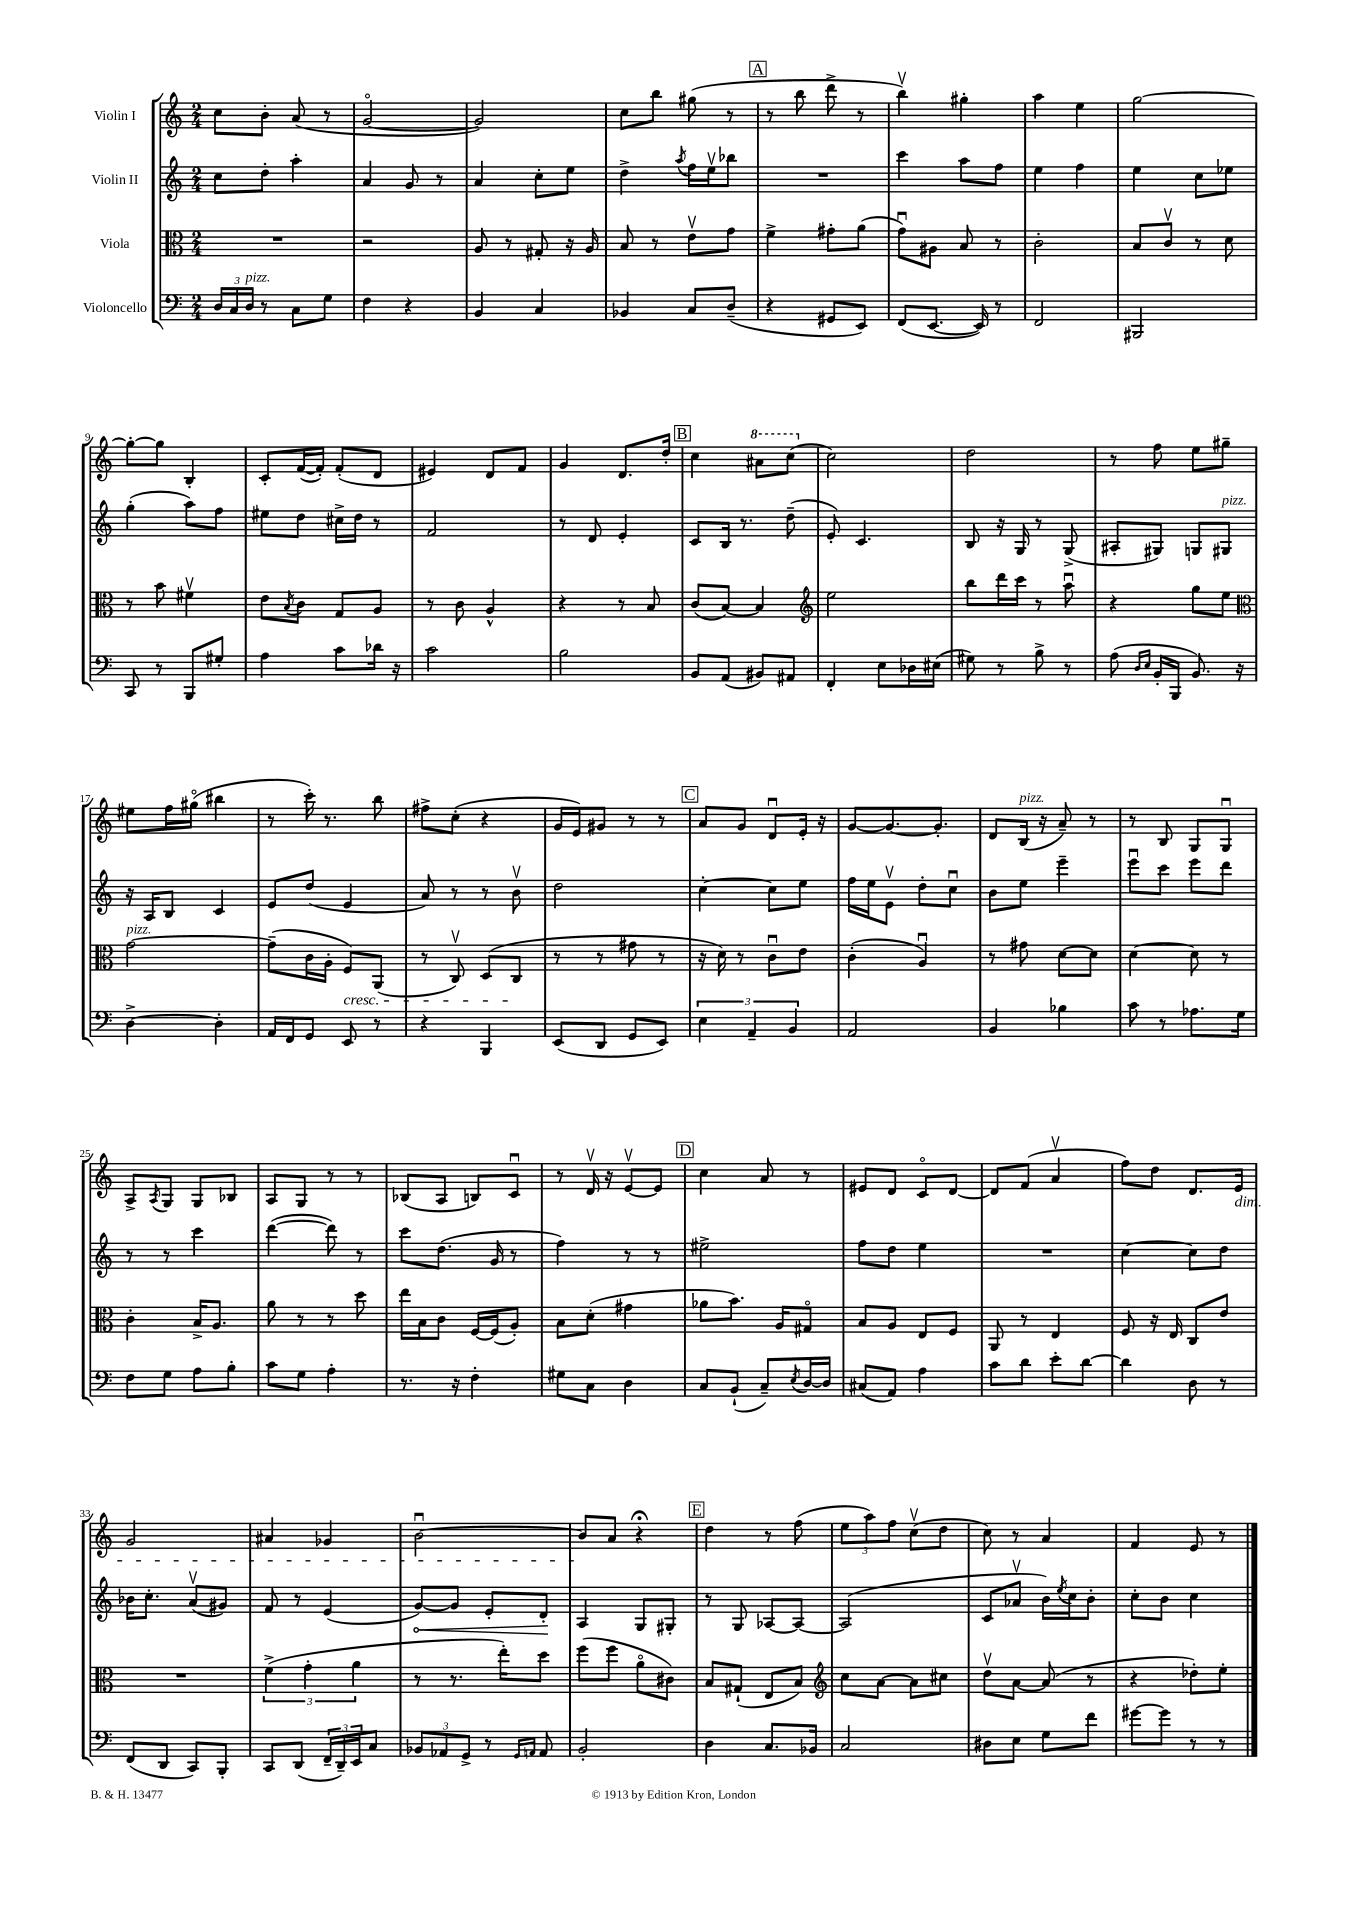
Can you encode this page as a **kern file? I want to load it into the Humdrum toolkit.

**kern	**kern	**kern	**kern
*staff4	*staff3	*staff2	*staff1
*clefF4	*clefC3	*clefG2	*clefG2
*k[]	*k[]	*k[]	*k[]
*M2/4	*M2/4	*M2/4	*M2/4
24D	2r	8cc	8cc
24C	.	.	.
24D	.	.	.
8r	.	8dd'	8b'
8C	.	4aa'	(8a
8G	.	.	8r
=	=	=	=
4F	2r	4a	[2go
4r	.	8g	.
.	.	8r	.
=	=	=	=
4BB	8A	4a	2g])
.	8r	.	.
4C	8G#'	8cc'	.
.	16r	8ee	.
.	16A	.	.
=	=	=	=
4BB-	8B	4dd^	8cc
.	8r	.	8bb
.	.	8qaa	.
8C	8ev	16ff	(8gg#
.	.	16eev	.
(8D~	8g	8bb-	8r
=	=	=	=
4r	4f^	2r	8r
.	.	.	8bb
8GG#	8g#'	.	8ddd^
8EE)	(8a	.	8r
=	=	=	=
(8FF	8gu)	4ccc	4bbv)
[8.EE	8A#	.	.
.	8B	8aa	4gg#'
16EE])	.	.	.
8r	8r	8ff	.
=	=	=	=
2FF	2c'	4ee	4aa
.	.	4ff	4ee
=	=	=	=
2BBB#	8B	4ee	[2gg
.	8cv	.	.
.	8r	8cc	.
.	8d	8ee-	.
=	=	=	=
8CC	8r	(4gg'	8gg'_
8r	8b	.	8gg]
8BBB	4f#v	8aa)	4B'
8G#'	.	8ff	.
=	=	=	=
4A	8e	8ee#	8c'
.	8qB	.	.
.	8c	8dd	([16f
.	.	.	16f'])
8c	8G	16cc#^	(8f'
.	.	16dd	.
16d-	8A	8r	8d
16r	.	.	.
=	=	=	=
2c	8r	2f	4e#)
.	8c	.	.
.	4A^^	.	8d
.	.	.	8f
=	=	=	=
2B	4r	8r	4g
.	.	8d	.
.	8r	4e'	8.d
.	8B	.	.
.	.	.	16dd'
=	=	=	=
8BB	(8c	8c	4cc
(8AA	[8B)	16B	.
.	.	8.r	.
8BB#)	4B]	.	8aa#
8AA#	.	(8dd~	(8ccc
=	=	=	=
*	*clefG2	*	*
4FF'	2ee	8e')	2cc)
.	.	4.c	.
8E	.	.	.
16D-	.	.	.
(16E#	.	.	.
=	=	=	=
8G#)	8bb	8B	2dd
8r	16ddd	16r	.
.	16ccc	16G	.
8B^	8r	8r	.
8r	8aau	(8G^	.
=	=	=	=
(8A	4r	8A#'	8r
16qqD	.	.	.
16qqE	.	.	.
16BB'	.	8G#)	8ff
16BBB	.	.	.
8.BB)	8gg	8G	8ee
.	8ee	8G#	8gg#~
16r	.	.	.
=	=	=	=
*	*clefC3	*	*
[4D^	[2g	16r	8ee#
.	.	16A	.
.	.	8B	16ff
.	.	.	(16gg#o
4D']	.	4c	4bb#
=	=	=	=
16AA	(8g~]	8e	8r
16FF	.	.	.
8GG	16c	(8dd	16ccc')
.	16A'	.	8.r
8EE	8F)	4e	.
8r	(8AA	.	8bb
=	=	=	=
4r	8r	8a)	8ff#^
.	8Cv)	8r	(8cc'
4BBB	(8D	8r	4r
.	8C	8bv	.
=	=	=	=
(8EE	8r	2dd	16g
.	.	.	16e)
8DD	8r	.	8g#
8GG	8g#	.	8r
8EE)	8r	.	8r
=	=	=	=
6E	16r	[4cc'	8a
.	16d)	.	.
.	8r	.	8g
6AA~	.	.	.
.	8cu	8cc]	8du
6BB	.	.	.
.	8e	8ee	16e'
.	.	.	16r
=	=	=	=
2AA	(4c'	16ff	[8g
.	.	16ee	.
.	.	8ev	8.g_
.	4Au)	8dd'	.
.	.	.	8.g']
.	.	8ccu	.
=	=	=	=
4BB	8r	8b	8d
.	8g#	8ee	(16B
.	.	.	16r
4B-	[8d	4eee~	8a~)
.	8d]	.	8r
=	=	=	=
8c	[4d	8eeeu	8r
8r	.	8ccc	8B
8.A-	8d]	8eee	8G
.	8r	8ddd	8Gu
16G	.	.	.
=	=	=	=
8F	4c'	8r	8A^
.	.	.	8qA
8G	.	8r	8G
8A	16B^	4ccc	8G
.	8.A	.	.
8B'	.	.	8B-
=	=	=	=
8c	8a	([4ddd	8A
8G	8r	.	8G
4A'	8r	8ddd])	8r
.	8dd	8r	8r
=	=	=	=
8.r	16ee	8ccc	(8B-
.	16B	.	.
.	8c	(8.dd	8A
16r	.	.	.
4F'	[16F	.	8B)
.	(16F]	16g	.
.	8A')	8r	8cu
=	=	=	=
8G#	8B	4ff)	8r
8C	(8d'	.	16dv
.	.	.	16r
4D	4g#	8r	[8ev
.	.	8r	8e]
=	=	=	=
8C	8a-	2ee#^	4cc
(8BB`	8.b)	.	.
8C~)	.	.	8a
.	16A	.	.
8qE	.	.	.
[16D	8G#o	.	8r
16D]	.	.	.
=	=	=	=
(8C#	8B	8ff	8e#
8AA)	8A	8dd	8d
4A	8E	4ee	8co
.	8F	.	[8d
=	=	=	=
8c	8AA	2r	8d]
8d	8r	.	(8f
8e'	4E	.	4av
[8d	.	.	.
=	=	=	=
4d]	8F	[4cc	8ff)
.	16r	.	8dd
.	16E	.	.
8D	8C	8cc]	8.d
8r	8e	8dd	.
.	.	.	16e
=	=	=	=
(8FF	2r	16b-	2g
.	.	8.cc'	.
8DD	.	.	.
8CC)	.	(8av	.
8BBB'	.	8g#)	.
=	=	=	=
8CC	(6f^	8f	4a#
(8DD	.	8r	.
.	6g'	.	.
24FF~	.	(4e	4g-
24DD~)	.	.	.
24EE	6a	.	.
8C	.	.	.
=	=	=	=
12BB-	8r	[8g)	[2bu
12AA-	.	.	.
.	8.r	8g]	.
12GG^	.	.	.
8r	.	8e'	.
.	16ee')	.	.
16qqGG	.	.	.
16qqAA	.	.	.
8AA	8dd	8d'	.
=	=	=	=
2BB'	(8ff	4A	8b]
.	8ff	.	8a
.	8ao	8G	4r;
.	8c#)	8G#'	.
=	=	=	=
4D	8B	8r	4dd
.	(8G#`	8G	.
8.C	8E	[8A-	8r
.	8B)	8A-_	(8ff
16BB-	.	.	.
=	=	=	=
*	*clefG2	*	*
2C	8cc	(2A-]	12ee
.	.	.	12aa)
.	[8a	.	.
.	.	.	12ff
.	8a]	.	(8ccv
.	8cc#	.	8dd
=	=	=	=
8D#	8ddv	8c	8cc)
8E	[8a	8a-v	8r
8G	(8a]	16b)	4a
.	.	8qee	.
.	.	16cc	.
8f	8r	8b'	.
=	=	=	=
[8g#	4r	8cc'	4f
8g#]	.	8b	.
8r	8dd-')	4cc	8e
8r	8ee'	.	8r
==	==	==	==
*-	*-	*-	*-
